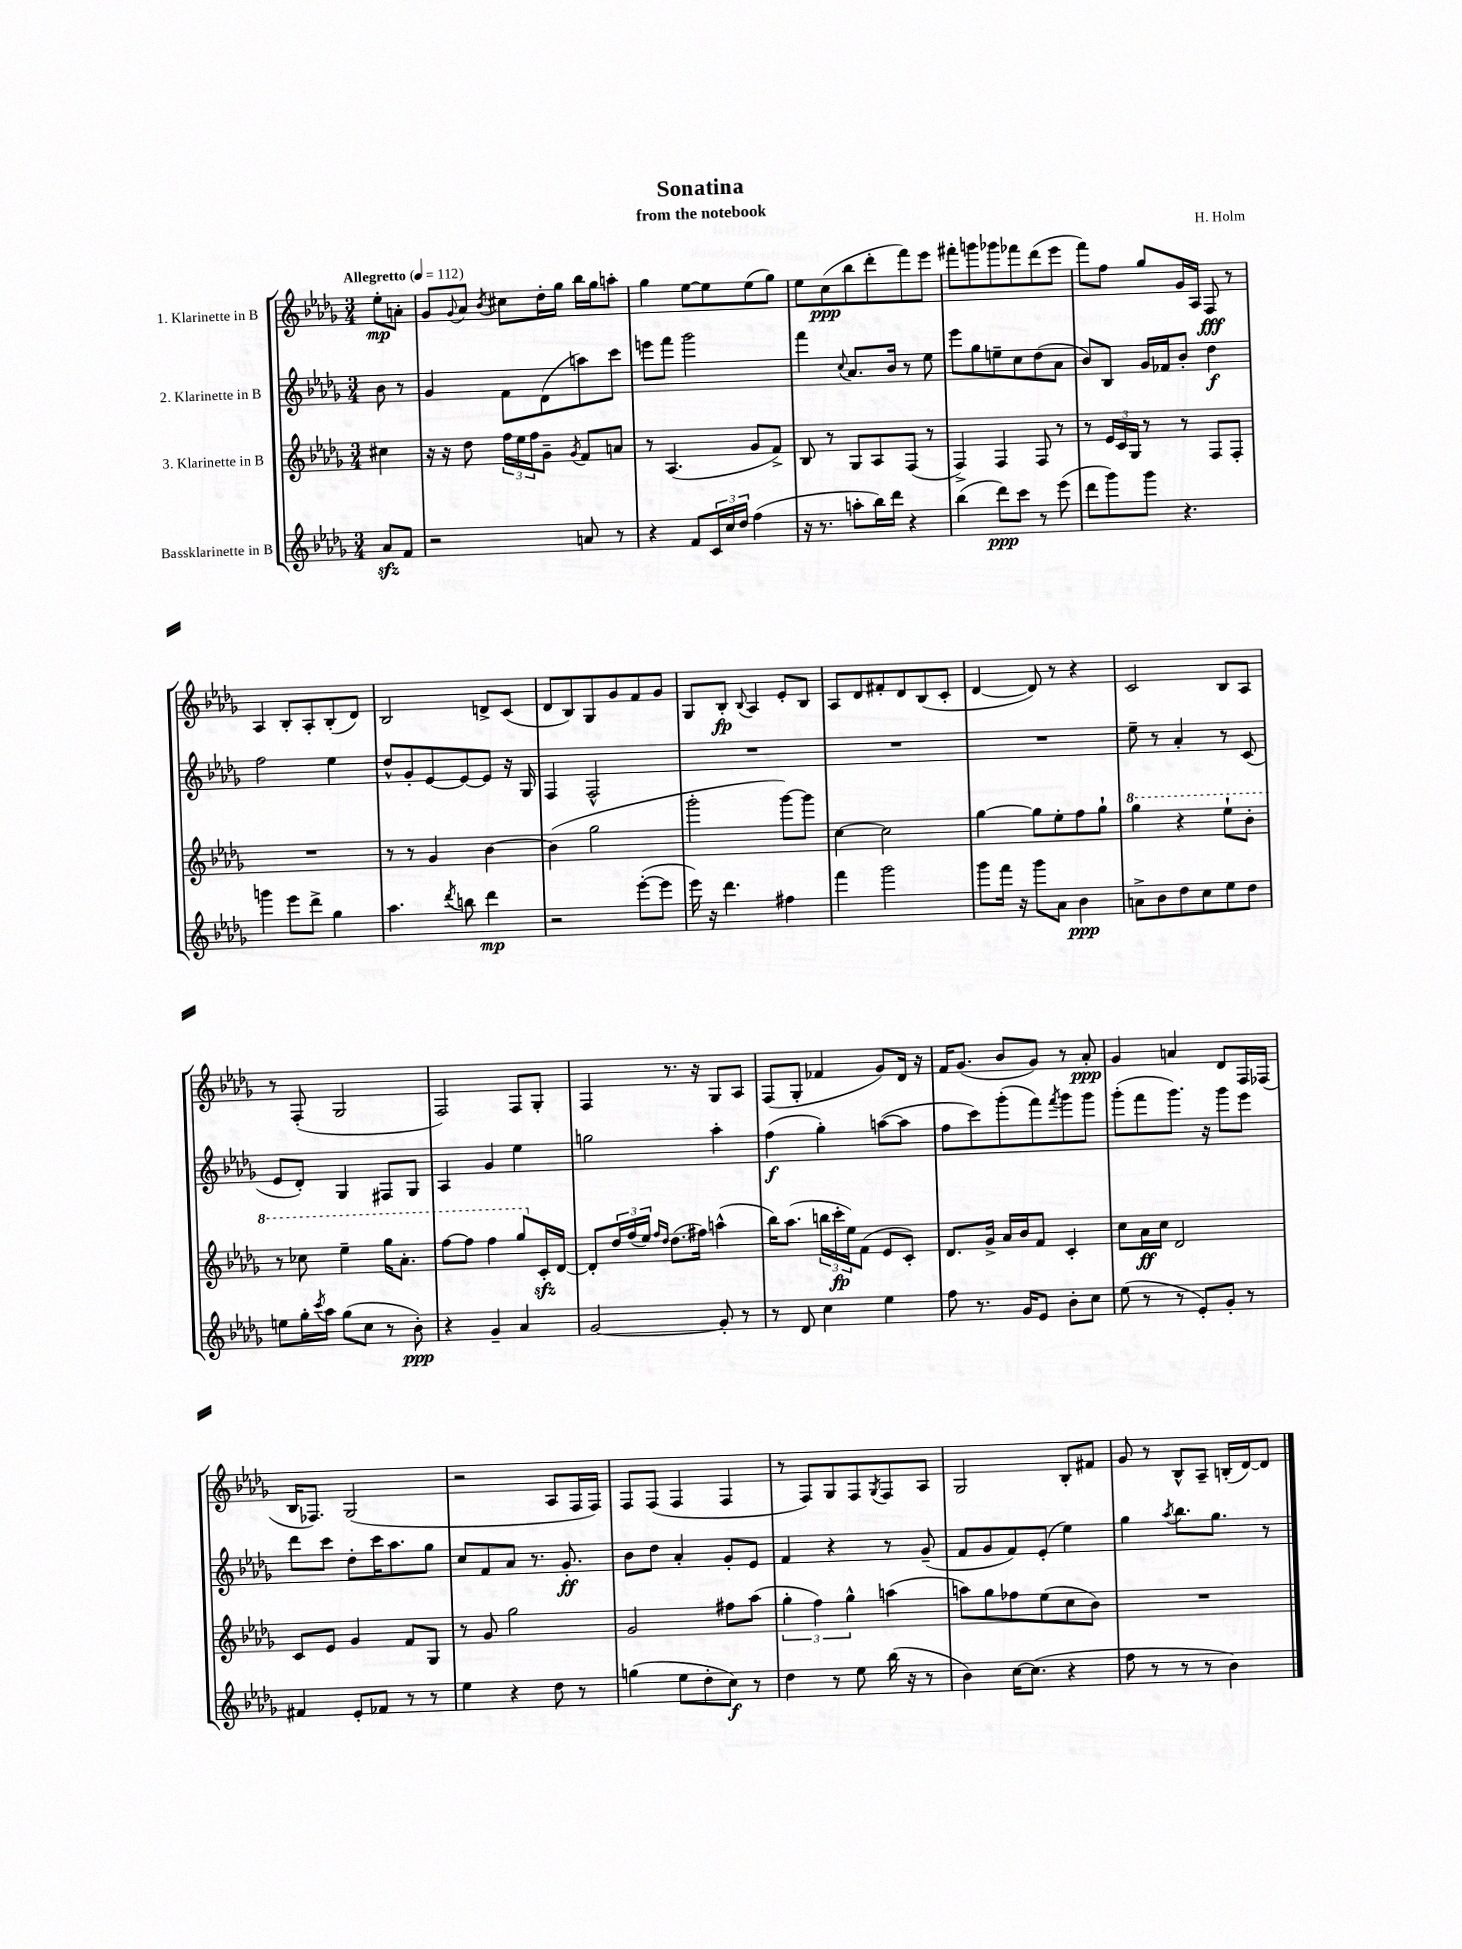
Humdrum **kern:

**kern	**kern	**kern	**kern
*staff4	*staff3	*staff2	*staff1
*clefG2	*clefG2	*clefG2	*clefG2
*k[b-e-a-d-g-]	*k[b-e-a-d-g-]	*k[b-e-a-d-g-]	*k[b-e-a-d-g-]
*M3/4	*M3/4	*M3/4	*M3/4
*MM112	*MM112	*MM112	*MM112
8a-	4cc#	8b-	8ee-'
8f	.	8r	8a'
=	=	=	=
2r	16r	4g-	8g-
.	16r	.	.
.	.	.	8qqg-
.	8dd-	.	8a-
.	.	.	8qb-
.	24ff	8f	8cc#
.	24ee-	.	.
.	24ff	.	.
.	8g-~	(8d-	16dd-'
.	.	.	16gg-
.	8qg-	.	.
8a	8f	8aa)	16bb-
.	.	.	16gg-
8r	8a	8ccc	8aa'
=	=	=	=
4r	8r	8eee	4gg-
.	(4.A-	8fff	.
8f	.	2ggg-	[8ee-
24c	.	.	8ee-]
24cc	.	.	.
24dd-	.	.	.
(4ff	8g-	.	(8ee-
.	8f^)	.	8gg-)
=	=	=	=
16r	8B-	4fff	8ee-
8.r	.	.	.
.	8r	.	(8cc
.	.	8qqcc	.
8aa'	8G-	8.a-	8bb-
16bb-)	8A-	.	8ddd-'
16ddd-	.	16b-	.
4r	(8F	8r	8fff)
.	8r	8ee-	8eee-
=	=	=	=
(4bb-	4F^)	8eee-	8fff#'
.	.	8gg-	8ggg
8ddd-)	4F	8ee~	8ggg-
8ccc	.	8cc	8fff-
8r	8F	(8dd-	(8ddd-
(8eee-	8r	8a-	8eee-
=	=	=	=
8ddd-	8r	8b-)	8fff)
8ggg-)	24e-	8B-	8ff
.	24c	.	.
.	24G-	.	.
8ggg-	8r	16g-	8gg-
.	.	16f-	.
4.r	8r	8b-'	16g-
.	.	.	16A-
.	8F	4dd-	8F
.	8F'	.	8r
=	=	=	=
4ggg	2.r	2ff	4A-
8eee-	.	.	8B-'
8ddd-^	.	.	8A-'
4gg-	.	4ee-	(8B-'
.	.	.	8d-)
=	=	=	=
4.aa-	8r	8dd-^^	2B-
.	8r	8g-'	.
.	4g-	[8e-	.
8qddd-	.	.	.
8bb	.	8e-_	.
4ddd-	[4b-	8e-]	8d^
.	.	16r	(8c
.	.	16G-	.
=	=	=	=
2r	(4b-]	4F	8d-
.	.	.	8B-)
.	2gg-	2F^^	8G-
.	.	.	8g-
([8eee-'	.	.	8f
8eee-]	.	.	8g-
=	=	=	=
16eee-)	2ggg-'	2.r	8G-
16r	.	.	.
4.ddd-	.	.	8B-'
.	.	.	8qqB-
.	.	.	4A-
4ff#	[8ggg-)	.	8e-'
.	8ggg-]	.	8B-
=	=	=	=
4fff	[4cc	2.r	8A-
.	.	.	8d-
2ggg-	2cc]	.	8f#'
.	.	.	8d-
.	.	.	(8B-
.	.	.	8c'
=	=	=	=
8ggg-	[4gg-	2.r	[4d-
16fff	.	.	.
16r	.	.	.
8ggg-	8gg-]	.	8d-])
8a-	8ee-'	.	8r
4b-	8ff	.	4r
.	8gg-`	.	.
=	=	=	=
8a^	4ggg-	8ee-~	2c
8b-	.	8r	.
8dd-	4r	4a-'	.
8cc	.	.	.
8ee-	8eee-`	8r	8B-
8dd-	8bb-'	(8c	8A-
=	=	=	=
8ee	8r	8e-	8r
16gg-'	8ccc-	8d-')	(8F'
8qccc	.	.	.
16aa-	.	.	.
(8gg-	4eee-~	4G-	2G-
8cc	.	.	.
8r	16ggg-	8F#	.
.	8.aa-'	.	.
8b-')	.	8G-	.
=	=	=	=
4r	[8fff	4A-	2F)
.	8fff]	.	.
4g-~	4fff	4g-	.
4a-	8ggg-	4ee-	8F
.	16c'	.	8G-'
.	[16d-	.	.
=	=	=	=
[2g-	8d-']	2gg	4F
.	24dd-	.	.
.	(24ff	.	.
.	24ee-)	.	.
.	16qqff	.	.
.	16qqdd-	.	.
.	(8.dd-	.	8.r
.	16ff#)	.	16r
8g-']	(4aa^^	4aa-'	8G-
8r	.	.	8A-
=	=	=	=
8r	16bb-)	(4ff	(8F
.	(8.aa-	.	.
8d-	.	.	8G-'
4cc	24bb	4gg-')	4f-
.	24ccc'	.	.
.	24ee-)	.	.
.	(8f	.	.
4ee-	8e-	([8aa	8g-)
.	8c')	8aa]	16d-
.	.	.	16r
=	=	=	=
8ff	8.d-	8ff	16f
.	.	.	(8.g-
8.r	.	8ccc)	.
.	16g-^	.	.
.	16a-	(8ggg-'	8b-
16g-	16b-	.	.
8e-	8f	8fff)	8g-)
.	.	8qfff	.
8b-'	4c'	8ggg-	8r
8cc	.	8ggg-	8a-'
=	=	=	=
(8ee-	8cc	(8ggg-'	4g-
8r	16a-	8fff	.
.	16cc	.	.
8r	2d-	8.ggg-)	4a
8e-')	.	.	.
.	.	16r	.
8g-'	.	8ggg-	8d-
8r	.	8eee-	16F
.	.	.	(16F-
=	=	=	=
4f#	8c	8ddd-	16B-
.	.	.	8.F-)
.	8e-	8ccc	.
8e-'	4g-	8dd-'	(2G-
8f-	.	16ccc	.
.	.	8.aa-	.
8r	8f	.	.
8r	8G-	8gg-	.
=	=	=	=
4ee-	8r	8cc	2r
.	8g-	8f	.
4r	2gg-	8a-	.
.	.	8.r	.
8dd-	.	.	8A-
.	.	8.g-'	.
8r	.	.	16F
.	.	.	16F)
=	=	=	=
(4gg	2g-	8b-	8F
.	.	8dd-	(8F
8ee-	.	4a-'	4F
8dd-'	.	.	.
8cc)	8ff#	8g-'	4F
8r	(8aa-	8e-	.
=	=	=	=
4dd-	6gg-'	4f	8r
.	.	.	8F)
.	6ff)	.	.
8r	.	4r	8G-
.	6gg-^^	.	.
8ee-	.	.	8F
.	.	.	8qG-
(16bb-	(4aa	8r	8F
16r	.	.	.
8r	.	(8g-~	8A-
=	=	=	=
4b-)	8aa)	8f	2G-
.	8gg-	8g-	.
[16cc	8ff-	8f)	.
(8.cc]	.	.	.
.	(8ee-	(8e-'	.
4r	8cc	4ee-)	8B-'
.	8b-)	.	8f#
=	=	=	=
8ff	2.r	4gg-	8g-
8r	.	.	8r
.	.	8qaa-	.
8r	.	8.bb-	8B-^^
8r	.	.	8A-~
.	.	8.gg-	.
4b-)	.	.	(16B'
.	.	.	[16d-)
.	.	8r	8d-]
==	==	==	==
*-	*-	*-	*-
